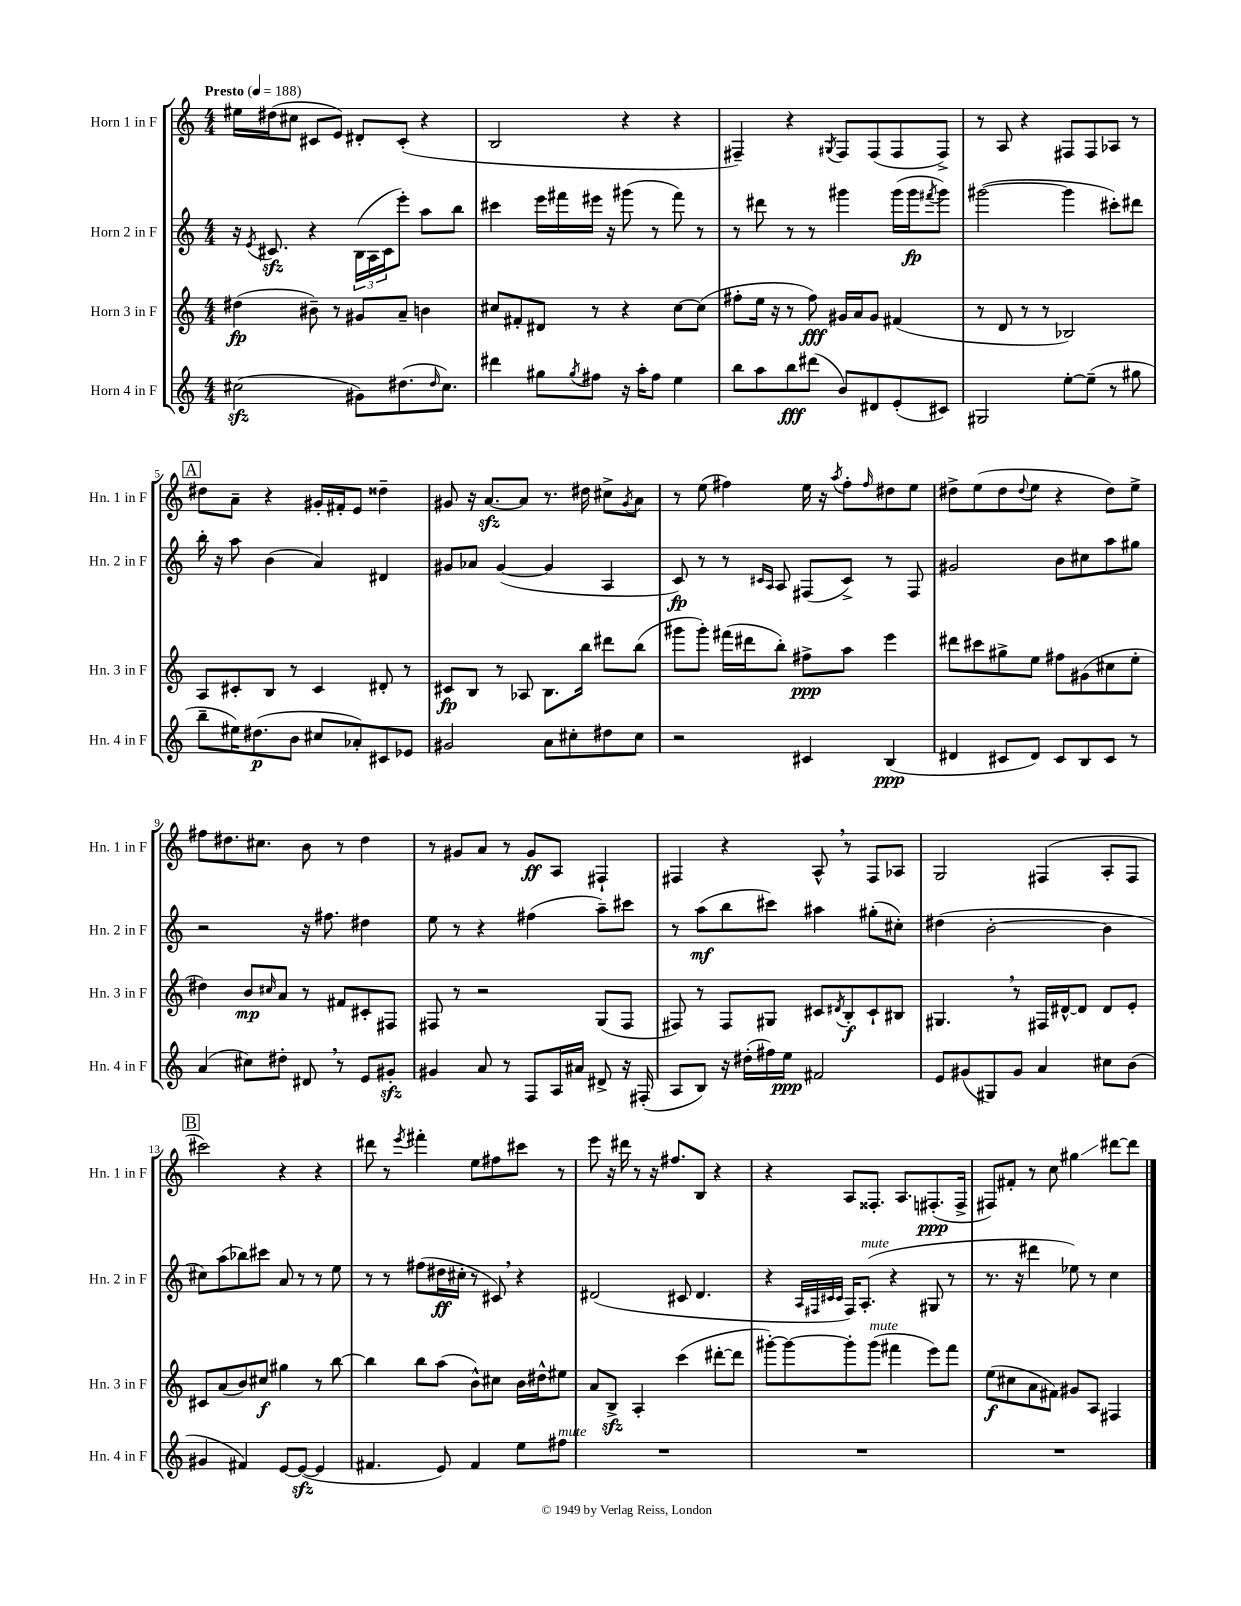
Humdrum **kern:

**kern	**kern	**kern	**kern
*staff4	*staff3	*staff2	*staff1
*clefG2	*clefG2	*clefG2	*clefG2
*k[]	*k[]	*k[]	*k[]
*M4/4	*M4/4	*M4/4	*M4/4
*MM188	*MM188	*MM188	*MM188
(2cc#	(4dd#	16r	16ee#
.	.	8qe	.
.	.	8.c#	(16dd#
.	.	.	8cc#
.	8b#~)	4r	8c#
.	8r	.	8e)
8g#)	8g#	(24B	8d#'
.	.	24A	.
.	.	24c#	.
(8.dd#	8a~	8eee')	(8c#'
.	4b	8aa	4r
16qqdd#	.	.	.
8.cc#)	.	.	.
.	.	8bb	.
=	=	=	=
4ddd#	8cc#	4ccc#	2B
.	8f#'	.	.
8gg#	8d#	16eee	.
.	.	16fff#	.
8qgg#	.	.	.
8ff#	8r	16eee#	.
.	.	16r	.
16r	4r	(8ggg#	4r
16aa'	.	.	.
8ff#	.	8r	.
4ee	[8cc#	8fff#)	4r
.	(8cc#]	8r	.
=	=	=	=
8bb	8ff#'	8r	4F#~)
8aa	16ee	8ddd#	.
.	16r	.	.
8bb	8r	8r	4r
(8ddd#	8ff#)	8r	.
.	.	.	8qG#
8b)	16g#	4ggg#	8F#
.	16a	.	.
8d#	8g#	.	(8F#
(8e'	(4f#	(16ggg#	8F#
.	.	16ggg#	.
.	.	8qfff#	.
8c#)	.	8ggg#)	8F#^)
=	=	=	=
2G#	8r	([2ggg#	8r
.	8d	.	8A
.	8r	.	4r
.	8r	.	.
[8ee'	2B-)	4ggg#]	8F#
(8ee~]	.	.	8F#
8r	.	8ccc#')	8A-
8gg#	.	8ddd#	8r
=	=	=	=
8bb~	8A	16bb'	8dd#
.	.	16r	.
16ee#)	8c#'	8aa	8a~
(8.dd#	.	.	.
.	8B	(4b	4r
8b	8r	.	.
8cc#	4c#	4a)	16g#'
.	.	.	16f#'
8a-')	.	.	8e
8c#	8d#'	4d#	4dd##~
8e-	8r	.	.
=	=	=	=
2g#	8c#	8g#	8g#
.	8B	8a-	16r
.	.	.	[8.a
.	8r	([4g#	.
.	8A-	.	8a]
8a	8.B	4g#]	8.r
8cc#'	.	.	.
.	16bb	.	16dd#
8dd#	8ddd#	4A	8cc#^
.	.	.	8qg#
8cc#	(8bb	.	8a
=	=	=	=
2r	8ggg#	8c)	8r
.	8ggg#')	8r	(8ee
.	(16fff#	8r	4ff#)
.	16ddd#	.	.
.	.	16qqc#	.
.	.	16qqA	.
.	8bb')	8A	.
4c#	8ff#^	(8F#	16ee
.	.	.	16r
.	.	.	8qaa
.	8aa	8c#^)	8ff#'
.	.	.	16qqff#
(4B	4eee	8r	8dd#
.	.	8F#	8ee
=	=	=	=
4d#	8ddd#	2g#	8dd#^
.	8ccc#	.	(8ee
8c#	8gg#^	.	8dd#
.	.	.	8qqdd#
8d#)	8ee	.	8ee
8c#	8ff#	8b	4r
8B	(8g#	8cc#	.
8c#	8cc#	8aa	8dd#)
8r	8ee'	8gg#	8ee^
=	=	=	=
(4a	4dd#)	2r	8ff#
.	.	.	8.dd#
8cc#)	8b	.	.
.	.	.	8.cc#
.	16qqcc#	.	.
8dd#'	8a	.	.
8d#	8r	16r	8b
.	.	8.ff#	.
8r	8f#	.	8r
8e	8c#'	4dd#	4dd#
8g#'	8F#	.	.
=	=	=	=
4g#	8F#	8ee	8r
.	8r	8r	8g#
8a	2r	4r	8a
8r	.	.	8r
8F	.	(4ff#	8g#
16A	.	.	8A
16a#	.	.	.
8d#^	(8G	8aa~)	4F#`
16r	8F#	8ccc#	.
(16F#'	.	.	.
=	=	=	=
8A	8F#)	8r	4F#
8B)	8r	(8aa	.
16r	8F#	8bb	4r
(16dd#'	.	.	.
16ff#)	8G#	8ccc#)	.
16ee	.	.	.
2f#	8c#	4aa#	8A^^
.	8qd#	.	.
.	8B'	.	8r
.	8c#`	(8gg#'	8F#
.	8B#	8cc#')	8A-
=	=	=	=
8e	4.G#	(4dd#	2G
(8g#	.	.	.
8G#)	.	[2b'	.
8g#	8r	.	.
4a	16F#	.	(4F#
.	[16d#^^	.	.
.	8d#]	.	.
8cc#	8d#	4b]	8A'
(8b	8e'	.	8F#
=	=	=	=
4g#	8c#	8cc#)	2ccc#)
.	(8a	(8aa	.
4f#)	8b)	8bb-)	.
.	8cc#	8ccc#	.
[8e	4gg#	8a	4r
(8e_	.	8r	.
4e]	8r	8r	4r
.	[8bb	8ee	.
=	=	=	=
4.f#	4bb]	8r	8ddd#
.	.	8r	8r
.	.	.	8qeee
.	8bb	(8ff#	4fff#'
8e)	(8aa	16dd#	.
.	.	16cc#'	.
4f#	8b^^)	8r	8ee
.	8cc#	8c#)	8ff#
8ee	16b	4r	8ccc#
.	16dd#^^	.	.
8ff#	8ee#	.	8r
=	=	=	=
1r	8a	(2d#	8eee
.	8B^	.	16r
.	.	.	16ddd#
.	4A'	.	8r
.	.	.	16r
.	.	.	8.ff#
.	(4ccc	8c#	.
.	.	4.d#	8B
.	[8ddd#'	.	4r
.	8ddd#]	.	.
=	=	=	=
1r	[8ggg#')	4r	4r
.	8ggg#_	.	.
.	.	32qqA	.
.	.	32qqF#	.
.	.	32qqc#	.
.	.	32qqc#	.
.	8ggg#']	16F#)	8A
.	.	(8.A'	.
.	(8ggg#	.	8.F##'
.	4fff#	4r	.
.	.	.	8.A
.	8eee)	8G#	(8.F#'
.	8fff#	8r	.
.	.	.	16F#^
=	=	=	=
1r	(8ee	8.r	8F#)
.	8cc#	.	8f#'
.	.	16r	.
.	8a	4ddd#	8r
.	8f#)	.	8cc
.	8g#	8ee-)	4gg#
.	8A	8r	.
.	4F#	4cc	[8ddd#
.	.	.	8ddd#]
==	==	==	==
*-	*-	*-	*-
